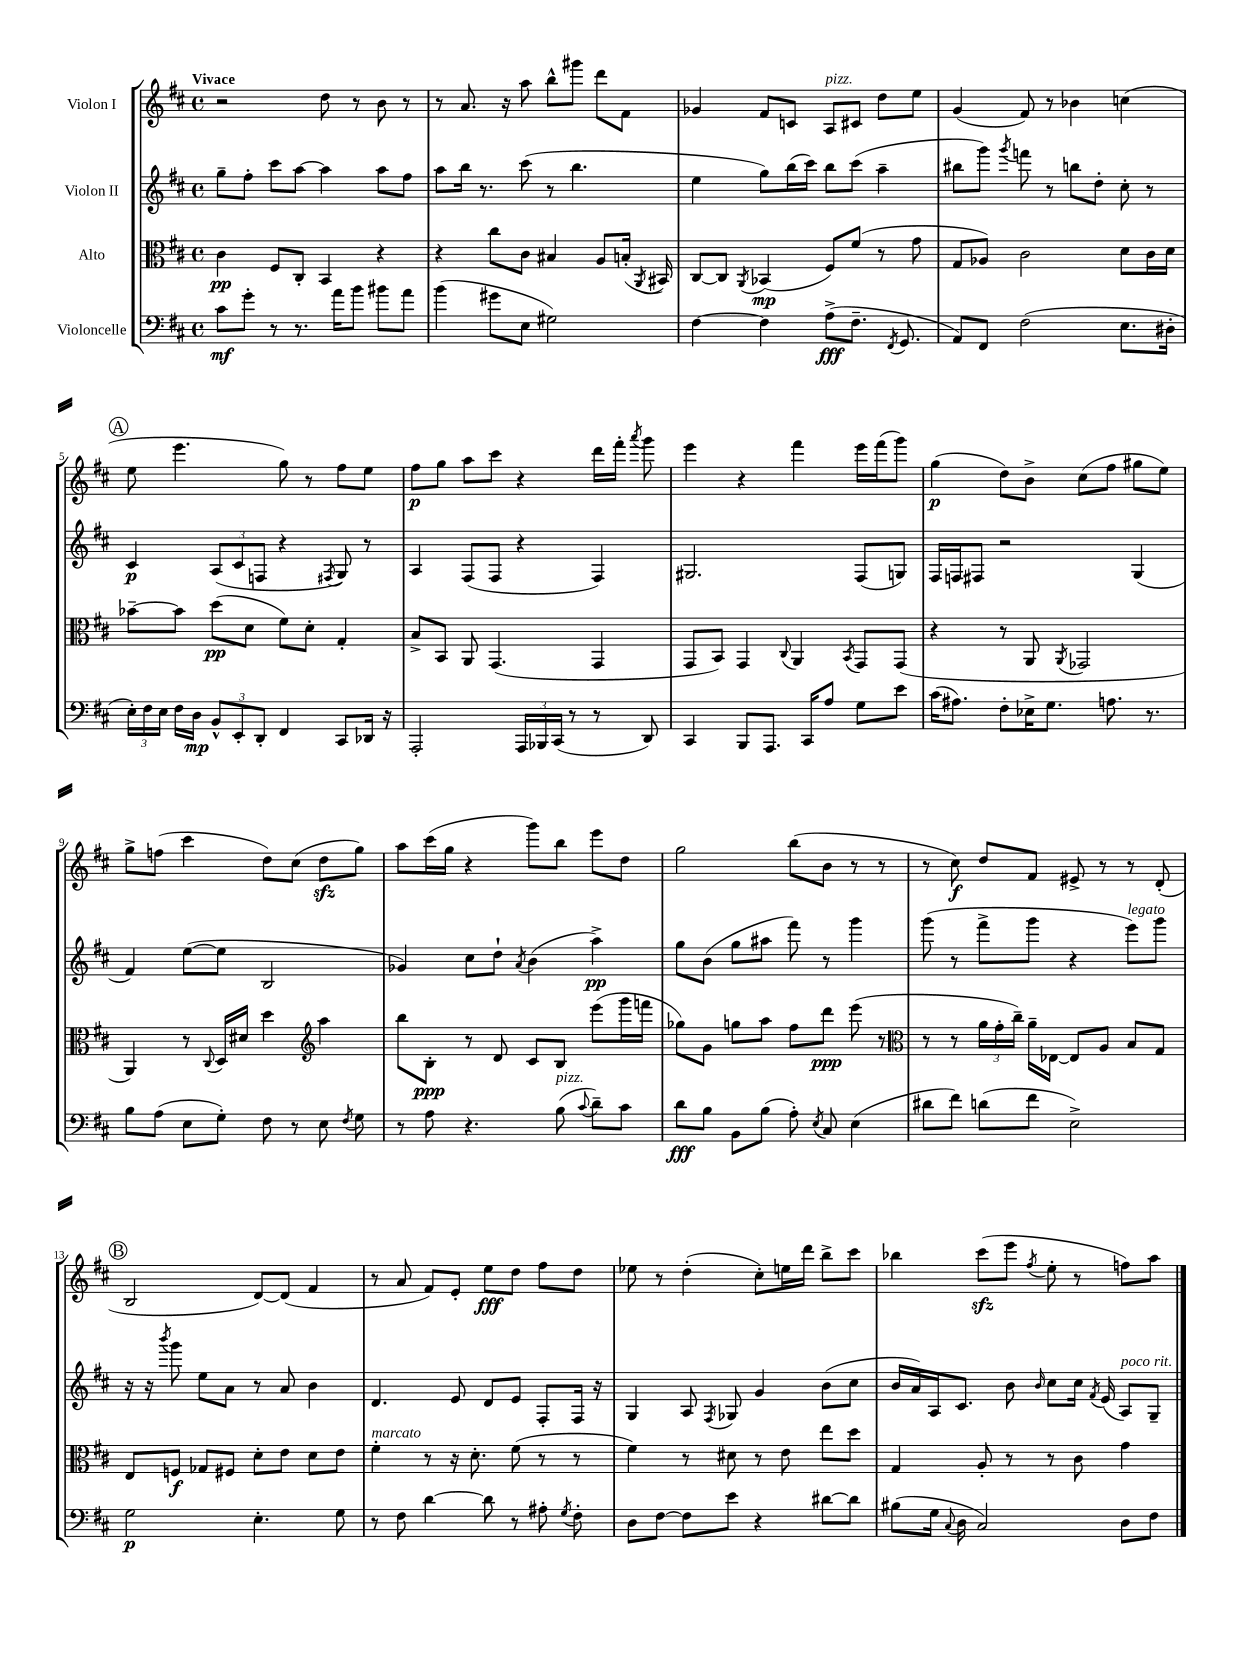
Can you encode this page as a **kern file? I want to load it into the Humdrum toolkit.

**kern	**dynam	**kern	**dynam	**kern	**dynam	**kern	**dynam
*part4	*part4	*part3	*part3	*part2	*part2	*part1	*part1
*staff4	*staff4	*staff3	*staff3	*staff2	*staff2	*staff1	*staff1
*I"Violoncelle	*	*I"Alto	*	*I"Violon II	*	*I"Violon I	*
*clefF4	*	*clefC3	*	*clefG2	*	*clefG2	*
*k[f#c#]	*	*k[f#c#]	*	*k[f#c#]	*	*k[f#c#]	*
*M4/4	*	*M4/4	*	*M4/4	*	*M4/4	*
*met(c)	*	*met(c)	*	*met(c)	*	*met(c)	*
=1	=1	=1	=1	=1	=1	=1	=1
!	!	!	!	!	!	!LO:TX:a:B:t=Vivace	!
8c#\L	mf	4c#\	pp	8gg~\L	.	2r	.
8g'\J	.	.	.	8ff#'\J	.	.	.
8r	.	8F#/L	.	8ccc#\L	.	.	.
8.r	.	8C#'/J	.	[8aa\J	.	.	.
.	.	4BB/	.	4aa\]	.	8dd\	.
16a\KL	.	.	.	.	.	.	.
8b\J	.	.	.	.	.	8r	.
8b#X\L	.	4r	.	8aa\L	.	8b\	.
8a\J	.	.	.	8ff#\J	.	8r	.
=2	=2	=2	=2	=2	=2	=2	=2
(4b\	.	4r	.	8aa\L	.	8r	.
.	.	.	.	16bb\Jk	.	8.a/	.
.	.	.	.	8.r	.	.	.
8g#X\L	.	8cc#\L	.	.	.	.	.
.	.	.	.	.	.	16r	.
8E\J	.	8c#\J	.	(8ccc#\	.	8aa\	.
2G#X\)	.	4B#X/	.	8r	.	8bb^^\L	.
.	.	.	.	4.bb\	.	8ggg#X\J	.
.	.	8A/L	.	.	.	8ddd\L	.
.	.	(16Bn'/Jk	.	.	.	8f#\J	.
.	.	8qAA/	.	.	.	.	.
.	.	16BB#X/)	.	.	.	.	.
=3	=3	=3	=3	=3	=3	=3	=3
[4F#\	.	[8C#/L	.	4ee\	.	4g-X/	.
.	.	8C#/J]	.	.	.	.	.
.	.	8qAA/	.	.	.	.	.
4F#\]	.	(4BB-X/	mp	8gg\L)	.	8f#/L	.
.	.	.	.	(16bb\L	.	8cn/J	.
.	.	.	.	16ccc#\JJ)	.	.	.
!	!	!	!	!	!	!LO:TX:a:i:t=pizz.	!
(8A^\L	fff	8F#/L)	.	8bb\L	.	8A/L	.
8.F#~\J	.	(8f#/J	.	(8ccc#\J	.	8c#X/J	.
.	.	8r	.	4aa~\	.	8dd\L	.
8qFF#/	.	.	.	.	.	.	.
8.GG/	.	.	.	.	.	.	.
.	.	8g\	.	.	.	8ee\J	.
=4	=4	=4	=4	=4	=4	=4	=4
8AA/L)	.	8G/L	.	8bb#X\L	.	(4g/	.
8FF#/J	.	8A-X/J)	.	8ggg\J)	.	.	.
.	.	.	.	8qggg/	.	.	.
(2F#\	.	2c#\	.	8fffn\	.	8f#/)	.
.	.	.	.	8r	.	8r	.
.	.	.	.	8bbn\L	.	4b-X\	.
.	.	.	.	8dd'\J	.	.	.
8.E\L	.	8d\L	.	8cc#'\	.	(4ccn\	.
.	.	16c#\L	.	8r	.	.	.
16D#X'\Jk	.	16d\JJ	.	.	.	.	.
!!LO:LB:g=z
!!LO:REH:place=s1:t=A
=5	=5	=5	=5	=5	=5	=5	=5
24E'\LL)	.	[8b-X~\L	.	4c#/	p	8ee\	.
24F#\	.	.	.	.	.	.	.
24E\JJ	.	.	.	.	.	.	.
16F#\LL	.	8b-\J]	.	.	.	4.eee\	.
16D\JJ	mp	.	.	.	.	.	.
12BB^^/L	.	(8dd\L	pp	(12A/L	.	.	.
12EE'/	.	.	.	12c#/	.	.	.
.	.	8d\J	.	.	.	.	.
12DD'/J	.	.	.	12Fn/J	.	.	.
4FF#/	.	8f#\L)	.	4r	.	8gg\)	.
.	.	8d'\J	.	.	.	8r	.
.	.	.	.	8qF#X/	.	.	.
8CC#/L	.	4G'/	.	8G/)	.	8ff#\L	.
16DD-X/Jk	.	.	.	8r	.	8ee\J	.
16r	.	.	.	.	.	.	.
=6	=6	=6	=6	=6	=6	=6	=6
2AAA'/	.	8B^/L	.	4A/	.	8ff#\L	p
.	.	8BB/J	.	.	.	8gg\J	.
.	.	8AA/	.	(8F#/L	.	8aa\L	.
.	.	(4.GG/	.	8F#/J	.	8ccc#\J	.
24AAA/LL	.	.	.	4r	.	4r	.
24BBB-X/	.	.	.	.	.	.	.
(24CC#/JJ	.	.	.	.	.	.	.
8r	.	.	.	.	.	.	.
8r	.	4GG/	.	4F#/)	.	16ddd\LL	.
.	.	.	.	.	.	16fff#'\JJ	.
.	.	.	.	.	.	8qaaa/	.
8DD/)	.	.	.	.	.	8ggg\	.
=7	=7	=7	=7	=7	=7	=7	=7
4CC#/	.	8GG/L	.	2.G#X/	.	4eee\	.
.	.	8BB/J)	.	.	.	.	.
8BBB/L	.	4GG/	.	.	.	4r	.
8.AAA/J	.	.	.	.	.	.	.
.	.	8qqC#/	.	.	.	.	.
.	.	4AA/	.	.	.	4fff#\	.
16CC#/KL	.	.	.	.	.	.	.
8A/J	.	.	.	.	.	.	.
.	.	8qBB/	.	.	.	.	.
8G\L	.	8GG/L	.	(8F#/L	.	16eee\LL	.
.	.	.	.	.	.	(16fff#\J	.
8e\J	.	(8GG/J	.	8Gn/J)	.	8ggg\J)	.
=8	=8	=8	=8	=8	=8	=8	=8
(16c#\KL	.	4r	.	16F#/LL	.	(4gg\	p
8.A#X\J)	.	.	.	16Fn/J	.	.	.
.	.	.	.	8F#X/J	.	.	.
8F#'\L	.	8r	.	2r	.	8dd\L)	.
16E-X^\K	.	8AA/	.	.	.	8b^\J	.
8.G\J	.	.	.	.	.	.	.
.	.	8qAA/	.	.	.	.	.
.	.	2GG-X/	.	.	.	(8cc#\L	.
8.An\	.	.	.	.	.	8ff#\J	.
.	.	.	.	(4G/	.	8gg#X\L	.
8.r	.	.	.	.	.	.	.
.	.	.	.	.	.	8ee\J)	.
!!LO:LB:g=z
=9	=9	=9	=9	=9	=9	=9	=9
8B\L	.	4AA/)	.	4f#/)	.	8gg^\L	.
(8A\J	.	.	.	.	.	(8ffn\J	.
8E\L	.	8r	.	([8ee\L	.	4ccc#\	.
.	.	8qqC#/	.	.	.	.	.
8G'\J)	.	16D/LL	.	8ee\J]	.	.	.
.	.	16d#X/JJ	.	.	.	.	.
8F#\	.	4dd\	.	2B/	.	8dd\L)	.
8r	.	.	.	.	.	(8cc#\J	.
*	*	*clefG2	*	*	*	*	*
8E\	.	4aa\	.	.	.	8ddzz\L	.
8qF#/	.	.	.	.	.	.	.
8G\	.	.	.	.	.	8gg\J)	.
=10	=10	=10	=10	=10	=10	=10	=10
8r	.	8bb\L	.	4g-X/)	.	8aa\L	.
8A\	.	8B'\J	ppp	.	.	(16ccc#\L	.
.	.	.	.	.	.	16gg\JJ	.
4.r	.	8r	.	8cc#\L	.	4r	.
.	.	8d/	.	8dd`\J	.	.	.
.	.	.	.	8qa/	.	.	.
.	.	8c#/L	.	(4b\	.	8ggg\L)	.
!LO:TX:a:i:t=pizz.	!	!	!	!	!	!	!
(8B\	.	8B/J	.	.	.	8bb\J	.
8qqc#/	.	.	.	.	.	.	.
8d~\L)	.	(8eee\L	.	4aa^\)	pp	8eee\L	.
8c#\J	.	16ggg\L	.	.	.	8dd\J	.
.	.	16fffn\JJ	.	.	.	.	.
=11	=11	=11	=11	=11	=11	=11	=11
8d\L	fff	8gg-X\L)	.	8gg\L	.	2gg\	.
8B\J	.	8g\J	.	(8b\J	.	.	.
8BB\L	.	8ggn\L	.	8gg\L	.	.	.
(8B\J	.	8aa\J	.	8aa#X\J	.	.	.
8A'\)	.	8ff#\L	.	8fff#\)	.	(8bb\L	.
8qE/	.	.	.	.	.	.	.
8C#/	.	8ddd\J	ppp	8r	.	8b\J	.
(4E\	.	(8eee\	.	4ggg\	.	8r	.
.	.	8r	.	.	.	8r	.
=12	=12	=12	=12	=12	=12	=12	=12
*	*	*clefC3	*	*	*	*	*
8d#X\L	.	8r	.	(8ggg\	.	8r	.
8f#\J)	.	8r	.	8r	.	8cc#\)	f
(8dn\L	.	24a\LL	.	8fff#^\L	.	8dd/L	.
.	.	24g'\	.	.	.	.	.
.	.	24cc#~\JJ)	.	.	.	.	.
8f#\J	.	16a~\LL	.	8ggg\J	.	8f#/J	.
.	.	[16E-X\JJ	.	.	.	.	.
2E^\)	.	8E-/L]	.	4r	.	8e#X^/	.
.	.	8A/J	.	.	.	8r	.
!	!	!	!	!LO:TX:a:i:t=legato	!	!	!
.	.	8B/L	.	8eee\L)	.	8r	.
.	.	8G/J	.	8ggg\J	.	(8d'/	.
!!LO:LB:g=z
!!LO:REH:place=s1:t=B
=13	=13	=13	=13	=13	=13	=13	=13
2G\	p	8E/L	.	16r	.	2B/	.
.	.	.	.	16r	.	.	.
.	.	.	.	8qbbb/	.	.	.
.	.	8Fn/J	f	8ggg\	.	.	.
.	.	8G-X/L	.	8ee\L	.	.	.
.	.	8F#X/J	.	8a\J	.	.	.
4.E'\	.	8d'\L	.	8r	.	[8d/L)	.
.	.	8e\J	.	8a/	.	(8d/J]	.
.	.	8d\L	.	4b\	.	4f#/	.
8G\	.	8e\J	.	.	.	.	.
=14	=14	=14	=14	=14	=14	=14	=14
!	!	!LO:TX:a:i:t=marcato	!	!	!	!	!
8r	.	4f#'\	.	4.d/	.	8r	.
8F#\	.	.	.	.	.	8a/	.
[4d\	.	8r	.	.	.	8f#/L)	.
.	.	16r	.	8e/	.	8e'/J	.
.	.	8.d'\	.	.	.	.	.
8d\]	.	.	.	8d/L	.	8ee\L	fff
8r	.	(8f#\	.	8e/J	.	8dd\J	.
8A#X'\	.	8r	.	8F#'/L	.	8ff#\L	.
8qG/	.	.	.	.	.	.	.
8F#'\	.	8r	.	16F#/Jk	.	8dd\J	.
.	.	.	.	16r	.	.	.
=15	=15	=15	=15	=15	=15	=15	=15
8D\L	.	4f#\)	.	4G/	.	8ee-X\	.
[8F#\J	.	.	.	.	.	8r	.
8F#\L]	.	8r	.	8A/	.	(4dd'\	.
.	.	.	.	8qF#/	.	.	.
8e\J	.	8d#X\	.	8G-X/	.	.	.
4r	.	8r	.	4g/	.	8cc#'\L)	.
.	.	8e\	.	.	.	16een\L	.
.	.	.	.	.	.	16ddd\JJ	.
[8d#X\L	.	8ee\L	.	(8b\L	.	8bb^\L	.
8d#\J]	.	8dd\J	.	8cc#\J	.	8ccc#\J	.
=16	=16	=16	=16	=16	=16	=16	=16
(8B#X\L	.	4G/	.	16b/LL	.	4bb-X\	.
.	.	.	.	16a/)	.	.	.
16G\Jk	.	.	.	16A/J	.	.	.
8qqC#/	.	.	.	.	.	.	.
16D\	.	.	.	8.c#/J	.	.	.
2C#/)	.	8A'/	.	.	.	(8ccc#zz\L	.
.	.	8r	.	8b\	.	8eee\J	.
.	.	.	.	16qqb/	.	8qff#/	.
.	.	8r	.	8cc#\L	.	8ee'\	.
.	.	8c#\	.	16cc#\Jk	.	8r	.
.	.	.	.	8qf#/	.	.	.
.	.	.	.	(16e/	.	.	.
!	!	!	!	!LO:TX:a:i:t=poco rit.	!	!	!
8D\L	.	4g\	.	8A/L)	.	8ffn\L)	.
8F#\J	.	.	.	8G~/J	.	8aa\J	.
==	==	==	==	==	==	==	==
*-	*-	*-	*-	*-	*-	*-	*-
